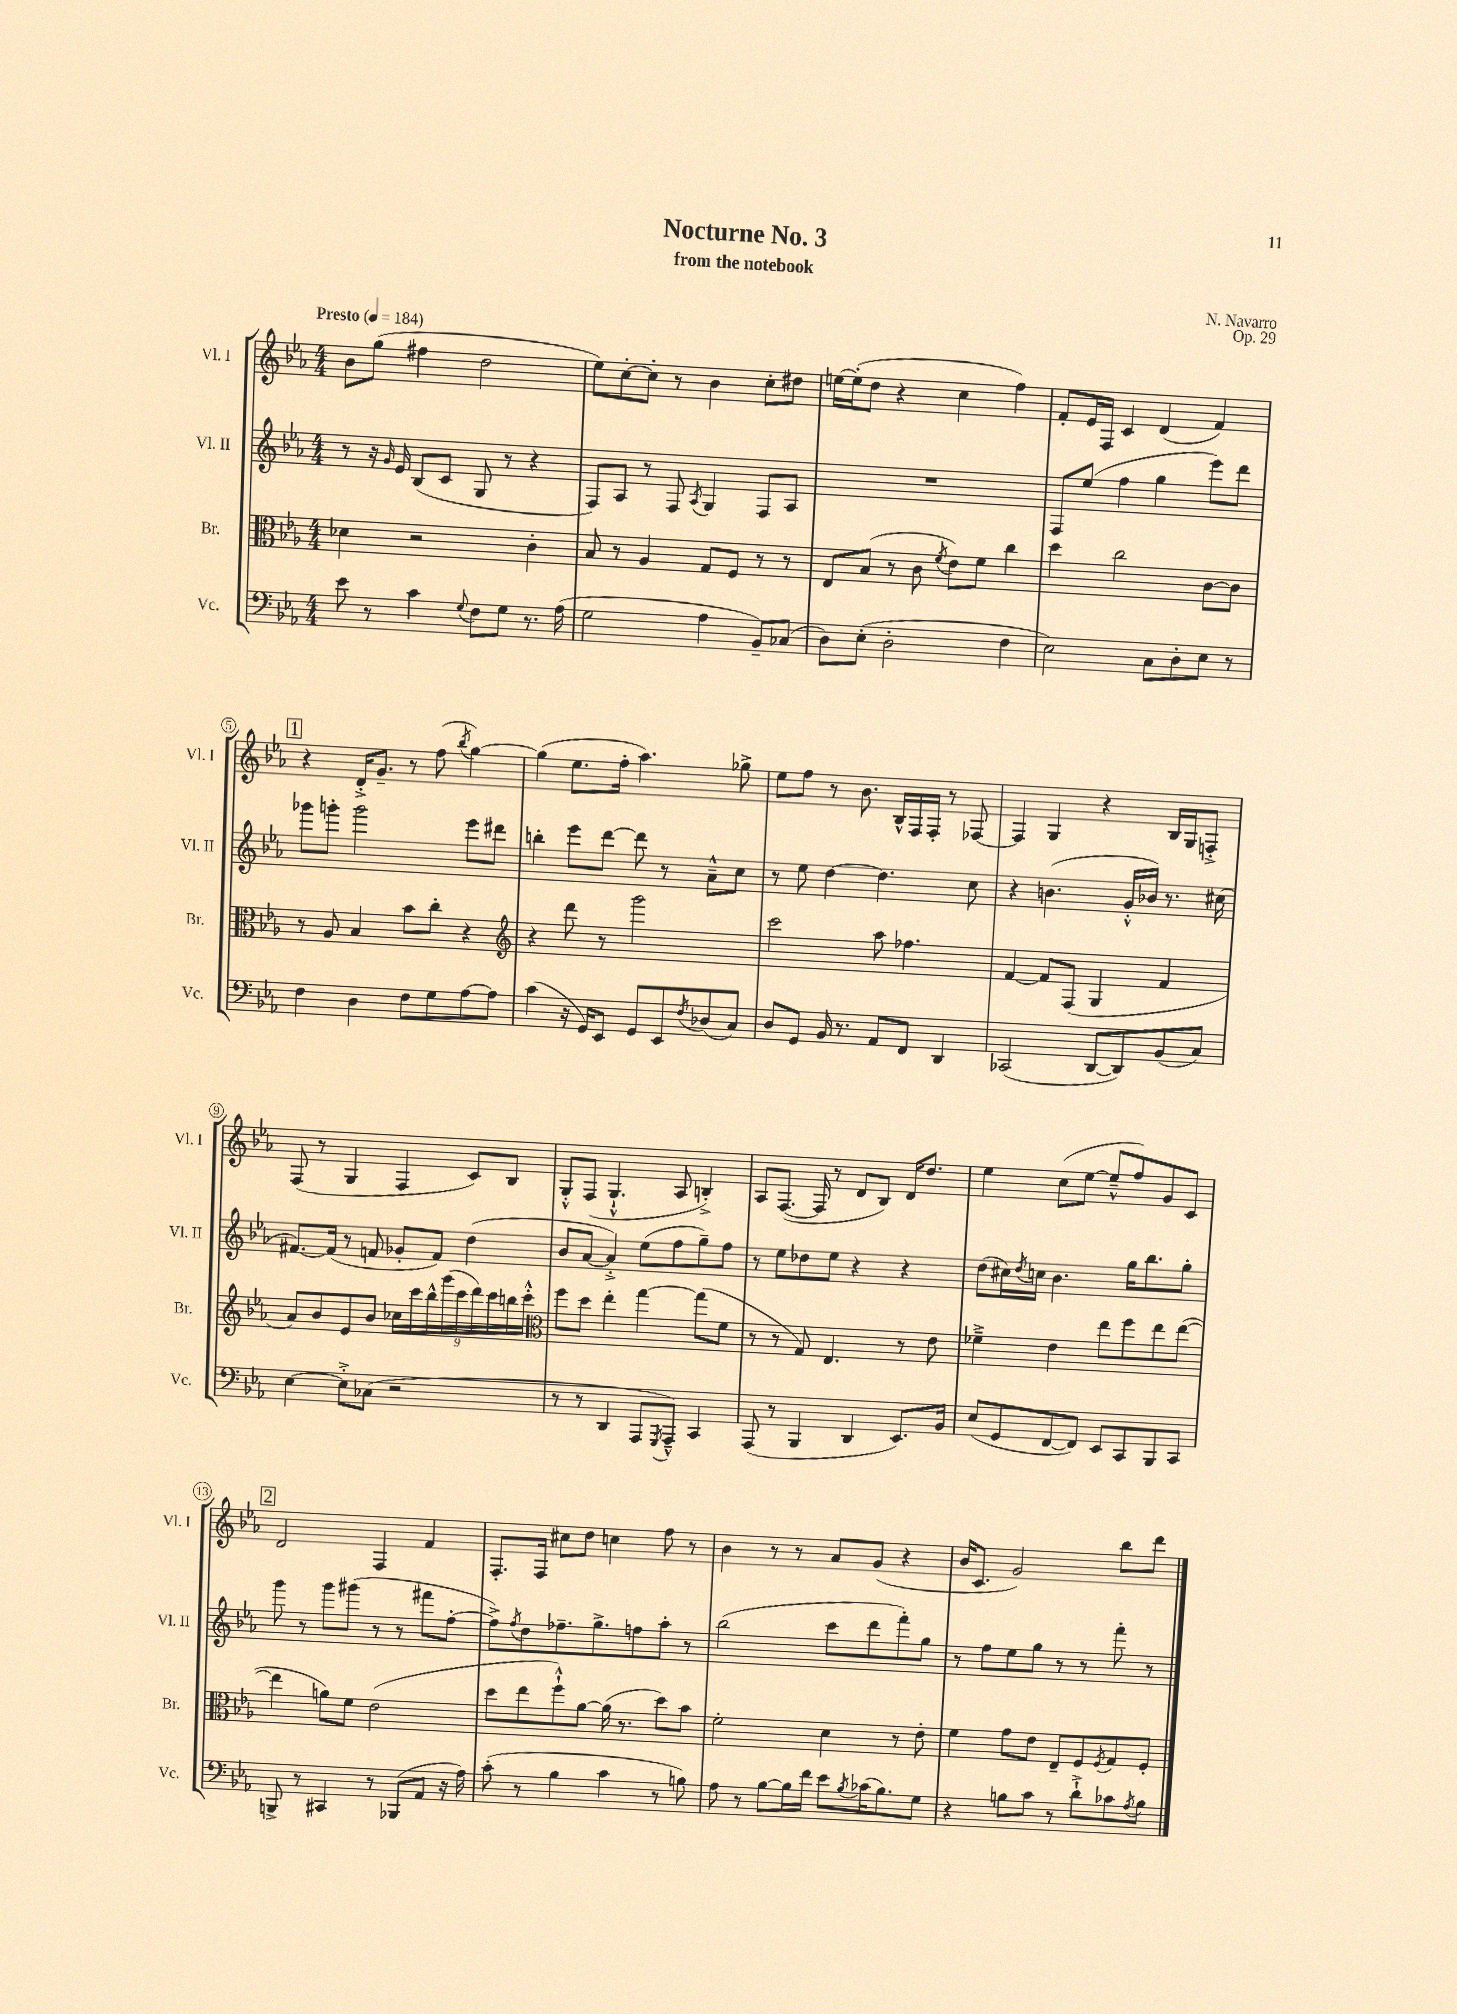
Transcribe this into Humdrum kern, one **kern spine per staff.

**kern	**kern	**kern	**kern
*part4	*part3	*part2	*part1
*staff4	*staff3	*staff2	*staff1
*I"Vc.	*I"Br.	*I"Vl. II	*I"Vl. I
*I'Vc.	*I'Br.	*I'Vl. II	*I'Vl. I
*clefF4	*clefC3	*clefG2	*clefG2
*k[b-e-a-]	*k[b-e-a-]	*k[b-e-a-]	*k[b-e-a-]
*M4/4	*M4/4	*M4/4	*M4/4
*MM184	*MM184	*MM184	*MM184
=1	=1	=1	=1
!	!	!	!LO:TX:a:B:t=Presto
8e-\	4d-X\	8r	8b-\L
8r	.	16r	(8gg\J
.	.	16qqg/	.
.	.	16e-/	.
4c\	2r	(8B-/L	4ff#X\
.	.	8c/J	.
8qqG/	.	.	.
8F\L	.	8G/	2dd\
8G\J	.	8r	.
8.r	4c'\	4r	.
(16A-\	.	.	.
=2	=2	=2	=2
2G\	8B-/	8F/L)	8ee-\L)
.	8r	8A-/J	[8cc'\
.	4A-/	8r	8cc'\J]
.	.	8F/	8r
.	.	8qA-/	.
4A-\	8G/L	4G/	4b-\
.	8F/J	.	.
8BB-~/L)	8r	8F/L	8cc'\L
(8C-X/J	8r	8A-/J	8dd#X\J
=3	=3	=3	=3
8D\L)	8E-/L	1r	[16een\LL
.	.	.	(16ee'\J]
(8E-'\J	(8B-/J	.	8dd\J
2D'\	8r	.	4r
.	8c\	.	.
.	8qf/	.	.
.	8e-\L)	.	4cc\
.	8f\J	.	.
4F\	4cc\	.	4ff\)
=4	=4	=4	=4
2E-\)	4dd\	8F/L	8f'/L
.	.	(8ee-/J	16e-/L
.	.	.	16F/JJ
.	2cc\	4ff\	4c/
8C\L	.	4gg\	(4d/
8D'\	.	.	.
8E-\J	[8c\L	8eee-\L)	4f/)
8r	8c\J]	8ddd\J	.
!!LO:LB:g=z
!!LO:REH:place=s1:t=1
=5	=5	=5	=5
4F\	8r	8ggg-X\L	4r
.	8A-/	8gggn'\J	.
4D\	4B-/	2ggg\	16d'^/KL
.	.	.	8.g~/J
8F\L	8b-\L	.	8r
8G\	8cc'\J	.	(8ff\
.	.	.	8qbb-/
[8A-\	4r	8eee-\L	[4gg\)
8A-\J]	.	8ddd#X\J	.
=6	=6	=6	=6
*	*clefG2	*	*
(4c\	4r	4bbn'\	(4gg\]
16r	8ddd\	8eee-\L	8.ee-\L
16GG/KL)	.	.	.
8EE-/J	8r	[8ddd\J	.
.	.	.	16ff'\Jk
8GG/L	2ggg\	8ddd\]	4.aa-\)
8EE-/	.	8r	.
8qF/	.	.	.
(8D-X/	.	8a-~^^\L	.
8C/J)	.	8cc\J	8gg-X^\
=7	=7	=7	=7
8D/L	2ccc\	8r	8ee-\L
8GG/J	.	8ee-\	8ff\J
16BB-/	.	[4dd\	8r
8.r	.	.	.
.	.	.	8.b-\
8AA-/L	8aa-\	4.dd\]	.
.	.	.	16B-^^/LL
8FF/J	4.ff-X\	.	16F/
.	.	.	16F'/JJ
4DD/	.	.	8r
.	.	8cc\	[8F-X/
=8	=8	=8	=8
(2CC-X/	[4f/	4r	4F-/]
.	8f/L]	(4.bn\	4G/
.	(8F/J	.	.
[8DD/L	4G/	.	4r
8DD/])	.	16g'^^/LL	.
.	.	16b-X/JJ)	.
(8BB-/	4f/	8.r	16B-/LL
.	.	.	16G/J
8C/J)	.	.	8Fn'^/J
.	.	(16cc#X\	.
!!LO:LB:g=z
=9	=9	=9	=9
[4E-\	8a-/L)	[8.f#X/L)	(8F/
.	8b-/	.	8r
.	.	(16f#/Jk]	.
8E-'^\L]	8e-/	8r	4G/
(8C-X\J	8b-/J	8fn/	.
2r	18cc-X\LL	8g-X'/L	4F/
.	18ccc\	.	.
.	18bb-^^\	.	.
.	.	8f/J)	.
.	(18ggg\	.	.
.	18ccc\	.	.
.	.	(4dd\	8c/L)
.	18ddd\)	.	.
.	18ccc\	.	.
.	.	.	8B-/J
.	18bbn\	.	.
.	18ccc'^^\JJ	.	.
=10	=10	=10	=10
*	*clefC3	*	*
8r	8ff\L	8b-/L	8G'^^/L
8r	8dd\J	[8a-/J	(8F/J
4DD/	4ee-'\	4a-'^/])	4.G`^^/
8AAA-/L	[4gg\	(8ee-\L	.
8qGGG/	.	.	.
8AAA-~^^/J)	.	8ff\	8A-/
4CC/	(8gg\L]	8gg~\)	4Bn'^/)
.	8f\J	8ff\J	.
=11	=11	=11	=11
(8AAA-/	8r	8r	8A-/L
8r	8r	8ee-\L	([8.F/J
4BBB-/	8G/)	8dd-X\	.
.	.	.	16F/]
.	4.E-/	8ee-\J	8r
4DD/	.	4r	8d/L
.	.	.	8B-/J)
8.EE-/L)	8r	4r	16d/KL
.	.	.	8.dd/J
.	8e-\	.	.
16BB-/Jk	.	.	.
=12	=12	=12	=12
(8E-/L	4f-X~^\	(8dd\L	4ee-\
8GG/	.	16cc#X\L)	.
.	.	8qdd/	.
.	.	16ccn\JJ	.
[8FF/	4e-\	4.b-\	(8cc\L
8FF/J])	.	.	[8ee-\J
8EE-/L	8ee-\L	.	8ee-~^^/L]
8CC/	8ff\	16gg\KL	8ff/)
.	.	8.bb-\	.
8BBB-/	8ee-\	.	8g/
8CC/J	([8ee-\J	8gg'\J	8c/J
!!LO:LB:g=z
!!LO:REH:place=s1:t=2
=13	=13	=13	=13
8BBBn^/	4ee-\]	8ggg\	2d/
8r	.	8r	.
4CC#X/	8an\L)	8ggg\L	.
.	8f\J	(8ggg#X\J	.
8r	(2e-\	8r	4F/
(8BBB-X/L	.	8r	.
8AA-/J	.	8fff#X\L	4f/
16r	.	[8ff'\J	.
16A-\)	.	.	.
=14	=14	=14	=14
(8c'\	8dd\L	8ff^\L])	8.F'/L
.	.	8qff/	.
8r	8ee-\	8dd\	.
.	.	.	16F/Jk
4B-\	8ff`^^\)	8.ff-X~\	8cc#X\L
.	[8a-\J	.	8dd\J
.	.	8.gg^\	.
4c\	(16a-\]	.	4ccn\
.	8.r	.	.
.	.	8ffn\	.
8r	8dd\L)	8aa-'\J	8ff\
8Bn\)	8b-\J	8r	8r
=15	=15	=15	=15
8A-\	2f'\	(2bb-\	4b-\
8r	.	.	.
[8B-\L	.	.	8r
16B-\L]	.	.	8r
16f\JJ	.	.	.
8e-\L	4d\	8ccc\L	8a-/L
8qB-/	.	.	.
(16c-X\K	.	8ddd\	(8g/J
8.B-\)	.	.	.
.	8r	8fff'\)	4r
8G\J	8e-'\	8gg\J	.
=16	=16	=16	=16
4r	4f\	8r	16b-/KL
.	.	.	8.c/J
.	.	8ff\L	.
8Bn\L	8g\L	8ee-\	2g/)
8c\J	8e-\J	8gg\J	.
8r	8E-~/L	8r	.
8d`^\L	8F/	8r	.
.	8qF/	.	.
8c-X\	8G/	8fff'\	8bb-\L
8qA-/	.	.	.
8B\J	8F'/J	8r	8ddd\J
==	==	==	==
*-	*-	*-	*-
